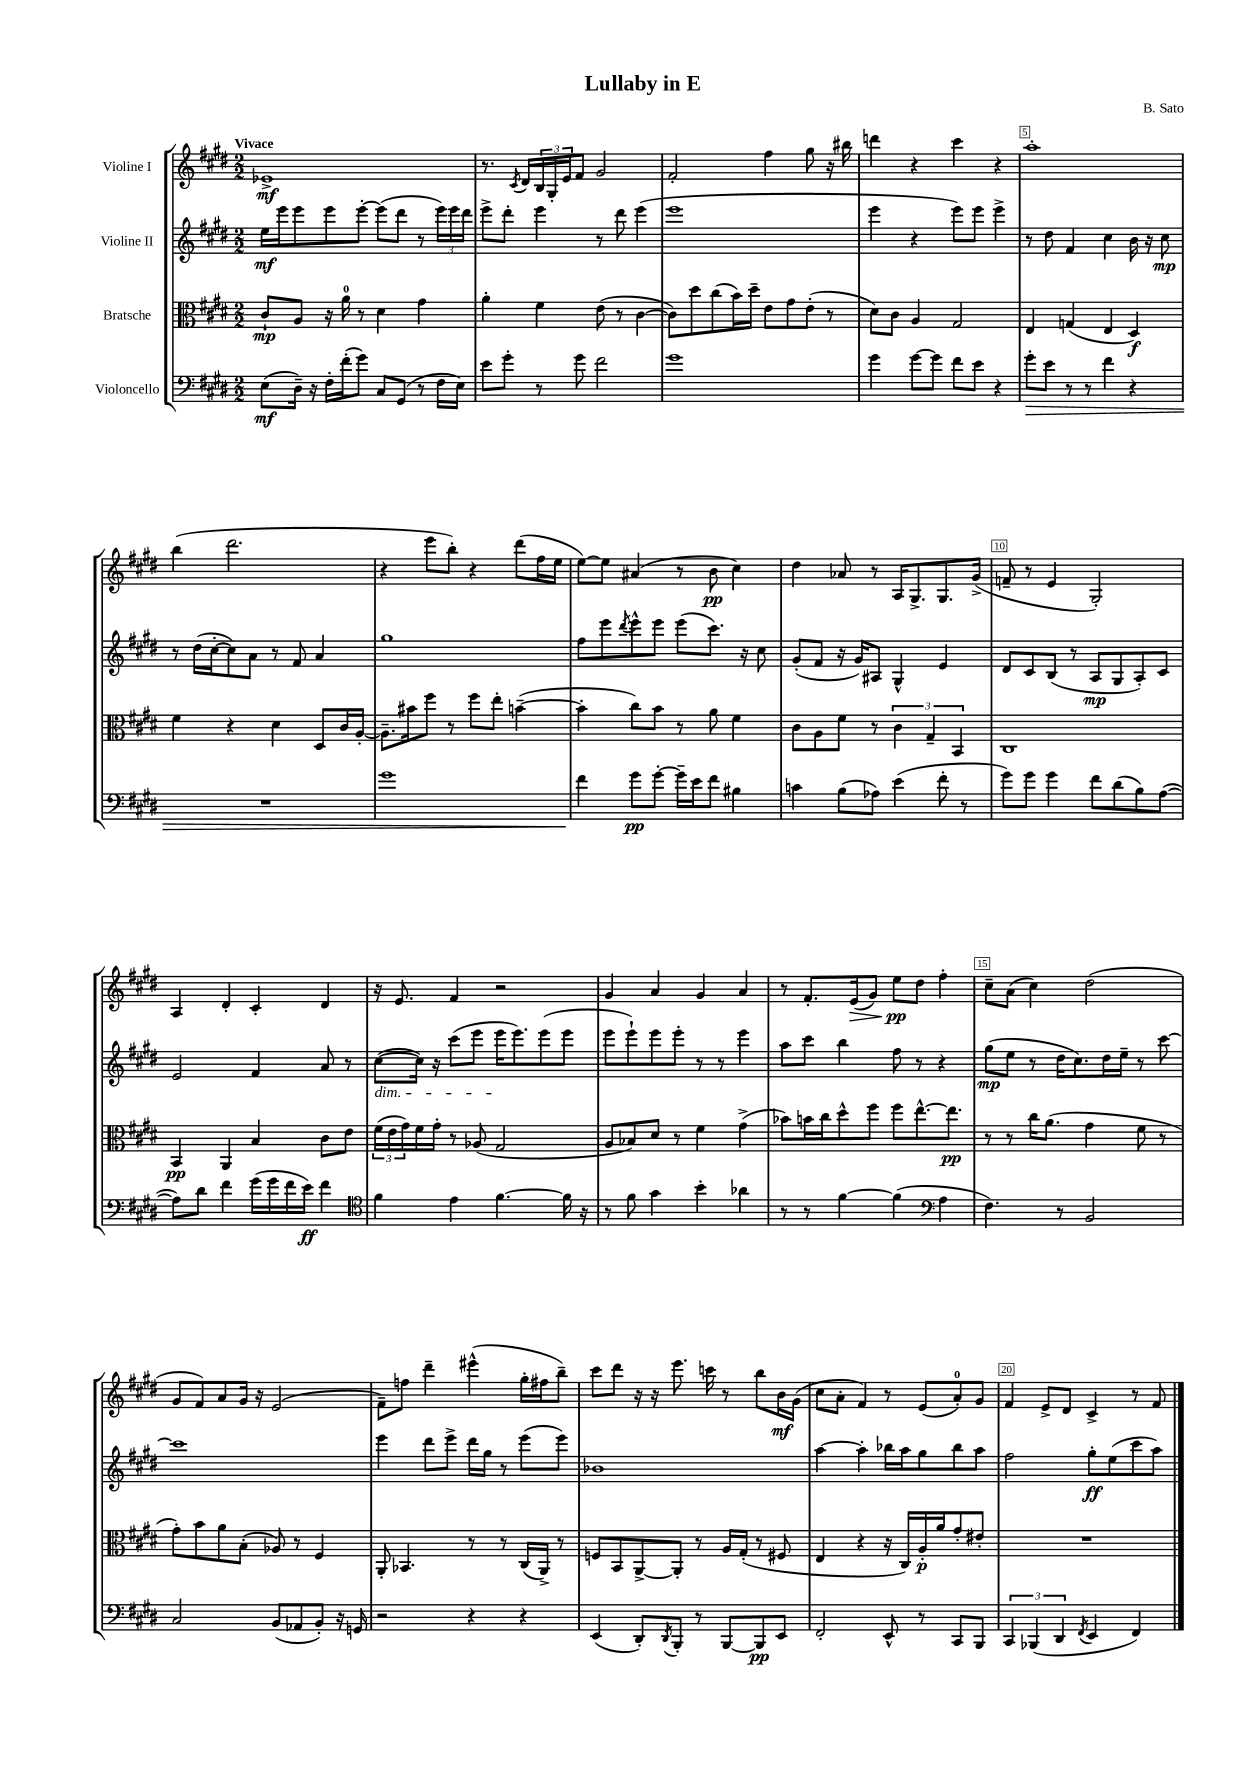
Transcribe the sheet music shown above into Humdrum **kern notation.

**kern	**dynam	**kern	**dynam	**kern	**dynam	**kern	**dynam
*part4	*part4	*part3	*part3	*part2	*part2	*part1	*part1
*staff4	*staff4	*staff3	*staff3	*staff2	*staff2	*staff1	*staff1
*I"Violoncello	*	*I"Bratsche	*	*I"Violine II	*	*I"Violine I	*
*clefF4	*	*clefC3	*	*clefG2	*	*clefG2	*
*k[f#c#g#d#]	*	*k[f#c#g#d#]	*	*k[f#c#g#d#]	*	*k[f#c#g#d#]	*
*M2/2	*	*M2/2	*	*M2/2	*	*M2/2	*
=1	=1	=1	=1	=1	=1	=1	=1
!	!	!	!	!	!	!LO:TX:a:B:t=Vivace	!
(8E\L	mf	8c#`/L	mp	16ee\LL	mf	1e-X^	mf
.	.	.	.	16eee\J	.	.	.
16D#~\Jk)	.	8A/J	.	8eee\	.	.	.
16r	.	.	.	.	.	.	.
16F#'\LL	.	16r	.	8eee\	.	.	.
(16f#'\J	.	16a\	.	.	.	.	.
8g#\J)	.	8r	.	[8eee'\J	.	.	.
8C#/L	.	4d#\	.	(8eee\L]	.	.	.
(8GG#/J	.	.	.	8ddd#\J	.	.	.
8r	.	4g#\	.	8r	.	.	.
16F#\LL	.	.	.	24eee\LL)	.	.	.
.	.	.	.	24eee\	.	.	.
16E\JJ)	.	.	.	.	.	.	.
.	.	.	.	24ddd#\JJ	.	.	.
=2	=2	=2	=2	=2	=2	=2	=2
8e\L	.	4a'\	.	8eee^\L	.	8.r	.
8g#'\J	.	.	.	8ddd#'\J	.	.	.
.	.	.	.	.	.	8qc#/	.
.	.	.	.	.	.	16d#/LL	.
8r	.	4f#\	.	4eee\	.	24B/	.
.	.	.	.	.	.	24G#'/	.
.	.	.	.	.	.	24e/J	.
8g#\	.	.	.	.	.	8f#/J	.
2f#\	.	(8e\	.	8r	.	2g#/	.
.	.	8r	.	8ddd#\	.	.	.
.	.	[4c#\	.	(4eee\	.	.	.
=3	=3	=3	=3	=3	=3	=3	=3
1g#	.	8c#\L])	.	1eee	.	2f#'/	.
.	.	8dd#\	.	.	.	.	.
.	.	(8cc#\	.	.	.	.	.
.	.	16b\L)	.	.	.	.	.
.	.	16dd#~\JJ	.	.	.	.	.
.	.	8e\L	.	.	.	4ff#\	.
.	.	8g#\	.	.	.	.	.
.	.	(8e'\J	.	.	.	8gg#\	.
.	.	8r	.	.	.	16r	.
.	.	.	.	.	.	16bb#X\	.
=4	=4	=4	=4	=4	=4	=4	=4
4g#\	.	8d#\L)	.	4eee\	.	4dddn\	.
.	.	8c#\J	.	.	.	.	.
[8g#\L	.	4A/	.	4r	.	4r	.
8g#\J]	.	.	.	.	.	.	.
8f#\L	.	2G#/	.	8eee\L)	.	4ccc#\	.
8e\J	.	.	.	8eee\J	.	.	.
4r	.	.	.	4eee^\	.	4r	.
=5	=5	=5	=5	=5	=5	=5	=5
!	!LO:HP:b	!	!	!	!	!	!
8g#'\L	>	4E/	.	8r	.	1aa'	.
8e\J	.	.	.	8dd#\	.	.	.
8r	.	(4Gn/	.	4f#/	.	.	.
8r	.	.	.	.	.	.	.
4f#\	.	4E/	.	4cc#\	.	.	.
4r	.	4D#/)	f	16b\	.	.	.
.	.	.	.	16r	.	.	.
.	.	.	.	8cc#\	mp	.	.
!!LO:LB:g=z
=6	=6	=6	=6	=6	=6	=6	=6
1r	.	4f#\	.	8r	.	(4bb\	.
.	.	.	.	(16dd#\LL	.	.	.
.	.	.	.	[16cc#'\J	.	.	.
.	.	4r	.	8cc#\])	.	2.ddd#\	.
.	.	.	.	8a\J	.	.	.
.	.	4d#\	.	8r	.	.	.
.	.	.	.	8f#/	.	.	.
.	.	8D#/L	.	4a/	.	.	.
.	.	16c#/L	.	.	.	.	.
.	.	[16A'/JJ	.	.	.	.	.
=7	=7	=7	=7	=7	=7	=7	=7
1g#	.	8.A~\L]	.	1gg#	.	4r	.
.	.	16b#X\k	.	.	.	.	.
.	.	8ff#\J	.	.	.	8eee\L	.
.	.	8r	.	.	.	8bb'\J)	.
.	.	8ff#\L	.	.	.	4r	.
.	.	8ee'\J	.	.	.	.	.
.	.	([4bn~\	.	.	.	(8ddd#\L	.
.	.	.	.	.	.	16ff#\L	.
.	.	.	.	.	.	16ee\JJ	.
=8	=8	=8	=8	=8	=8	=8	=8
4f#\	.	4b'\]	.	8ff#\L	.	[8ee\L)	.
.	.	.	.	8eee\	.	8ee\J]	.
.	.	.	.	8qddd#/	.	.	.
8g#\L	] pp	8cc#\L)	.	8eee^^\	.	(4a#X/	.
[8g#'\J	.	8b\J	.	8eee\J	.	.	.
16g#~\LL]	.	8r	.	(8eee\L	.	8r	.
16e\J	.	.	.	.	.	.	.
8f#\J	.	8a\	.	8.ccc#\J)	.	8b\	pp
4B#X\	.	4f#\	.	.	.	4cc#\)	.
.	.	.	.	16r	.	.	.
.	.	.	.	8cc#\	.	.	.
=9	=9	=9	=9	=9	=9	=9	=9
4cn\	.	8c#\L	.	(8g#'/L	.	4dd#\	.
.	.	8A\	.	8f#/J	.	.	.
(8B\L	.	8f#\J	.	16r	.	8a-X/	.
.	.	.	.	16g#/KL)	.	.	.
8A-X\J)	.	8r	.	8A#X/J	.	8r	.
(4e\	.	6c#\	.	4G#^^/	.	16A/KL	.
.	.	.	.	.	.	8.G#^/	.
.	.	6G#~/	.	.	.	.	.
8f#'\	.	.	.	4e/	.	8.G#/	.
.	.	6BB/	.	.	.	.	.
8r	.	.	.	.	.	.	.
.	.	.	.	.	.	(16g#^/Jk	.
=10	=10	=10	=10	=10	=10	=10	=10
8g#\L)	.	1C#	.	8d#/L	.	8fn~/	.
8g#\J	.	.	.	8c#/	.	8r	.
4g#\	.	.	.	(8B/J	.	4e/	.
.	.	.	.	8r	.	.	.
8f#\L	.	.	.	8A/L	mp	2G#'/)	.
(8d#\	.	.	.	8G#/	.	.	.
8B\)	.	.	.	8A'/)	.	.	.
([8A\J	.	.	.	8c#/J	.	.	.
!!LO:LB:g=z
=11	=11	=11	=11	=11	=11	=11	=11
8A\L])	.	4BB/	pp	2e/	.	4A/	.
8d#\J	.	.	.	.	.	.	.
4f#\	.	4AA/	.	.	.	4d#'/	.
(16g#\LL	.	4B/	.	4f#/	.	4c#'/	.
16g#\	.	.	.	.	.	.	.
16f#\	.	.	.	.	.	.	.
16e\JJ)	ff	.	.	.	.	.	.
4f#\	.	8c#\L	.	8a/	.	4d#/	.
.	.	8e\J	.	8r	.	.	.
=12	=12	=12	=12	=12	=12	=12	=12
*clefC4	*	*	*	*	*	*	*
!	!	!	!	!LO:TX:b:i:t=dim.	!	!	!
4f#\	.	(24f#\LL	.	([8cc#\L	.	16r	.
.	.	24e\	.	.	.	.	.
.	.	.	.	.	.	8.e/	.
.	.	24g#\)	.	.	.	.	.
.	.	16f#\	.	16cc#\Jk])	.	.	.
.	.	16g#'\JJ	.	16r	.	.	.
4e\	.	8r	.	(8ccc#\L	.	4f#/	.
.	.	(8A-X/	.	8eee\J	.	.	.
[4.f#\	.	2G#/	.	16eee\KL	.	2r	.
.	.	.	.	8.eee\)	.	.	.
.	.	.	.	(8eee\	.	.	.
16f#\]	.	.	.	8eee\J	.	.	.
16r	.	.	.	.	.	.	.
=13	=13	=13	=13	=13	=13	=13	=13
8r	.	8A/L	.	8eee\L	.	4g#/	.
8f#\	.	8B-X/)	.	8eee`\)	.	.	.
4g#\	.	8d#/J	.	8eee\	.	4a/	.
.	.	8r	.	8eee'\J	.	.	.
4b'\	.	4f#\	.	8r	.	4g#/	.
.	.	.	.	8r	.	.	.
4a-X\	.	(4g#^\	.	4eee\	.	4a/	.
=14	=14	=14	=14	=14	=14	=14	=14
8r	.	8b-X\L)	.	8aa\L	.	8r	.
8r	.	16bn\L	.	8ccc#\J	.	8.f#'/L	.
.	.	16cc#\J	.	.	.	.	.
[4f#\	.	8dd#^^\	.	4bb\	.	.	.
!	!	!	!	!	!	!	!LO:HP:b
.	.	.	.	.	.	(16e/k	>
.	.	8ff#\J	.	.	.	8g#/J)	.
(4f#\]	.	8ff#\L	.	8ff#\	.	8ee\L	pp
.	.	[8.ee^^\	.	8r	.	8dd#\J	]
*clefF4	*	*	*	*	*	*	*
4A\	.	.	.	4r	.	4ff#'\	.
.	.	8.ee\J]	pp	.	.	.	.
=15	=15	=15	=15	=15	=15	=15	=15
4.F#\)	.	8r	.	(8gg#\L	mp	8cc#~\L	.
.	.	8r	.	8ee\J	.	(8a\J	.
.	.	16cc#\KL	.	8r	.	4cc#\)	.
.	.	(8.a\J	.	.	.	.	.
8r	.	.	.	16dd#\KL	.	.	.
.	.	.	.	8.cc#\)	.	.	.
2BB/	.	4g#\	.	.	.	(2dd#\	.
.	.	.	.	16dd#\L	.	.	.
.	.	.	.	16ee~\JJ	.	.	.
.	.	8f#\	.	8r	.	.	.
.	.	8r	.	[8ccc#\	.	.	.
!!LO:LB:g=z
=16	=16	=16	=16	=16	=16	=16	=16
2C#/	.	8g#'\L)	.	1ccc#]	.	8g#/L	.
.	.	8b\	.	.	.	8f#/)	.
.	.	8a\	.	.	.	8a/	.
.	.	(8B'\J	.	.	.	16g#/Jk	.
.	.	.	.	.	.	16r	.
(8BB/L	.	8A-X/)	.	.	.	(2e/	.
8AA-X/	.	8r	.	.	.	.	.
8BB'/J)	.	4F#/	.	.	.	.	.
16r	.	.	.	.	.	.	.
16GGn/	.	.	.	.	.	.	.
=17	=17	=17	=17	=17	=17	=17	=17
2r	.	8AA'/	.	4eee\	.	8f#~\L)	.
.	.	4.BB-X/	.	.	.	8ffn\J	.
.	.	.	.	8ddd#\L	.	4ddd#~\	.
.	.	.	.	8eee^\J	.	.	.
4r	.	8r	.	16ddd#\LL	.	(4eee#X^^\	.
.	.	.	.	16gg#\JJ	.	.	.
.	.	8r	.	8r	.	.	.
4r	.	(16C#/LL	.	(8eee\L	.	16gg#'\LL	.
.	.	16AA^/JJ)	.	.	.	16ff#X\J	.
.	.	8r	.	8eee\J)	.	8bb~\J)	.
=18	=18	=18	=18	=18	=18	=18	=18
(4EE/	.	8Fn/L	.	1b-X	.	8ccc#\L	.
.	.	8BB/	.	.	.	8ddd#\J	.
8DD#'/L)	.	[8AA^/	.	.	.	16r	.
.	.	.	.	.	.	16r	.
8qDD#/	.	.	.	.	.	.	.
8BBB'/J	.	8AA'/J]	.	.	.	8.eee\	.
8r	.	8r	.	.	.	.	.
.	.	.	.	.	.	16cccn\	.
[8BBB/L	.	16A/LL	.	.	.	8r	.
.	.	(16G#'/JJ	.	.	.	.	.
8BBB/]	pp	8r	.	.	.	8bb\L	.
8EE/J	.	8F#X/	.	.	.	16b\L	mf
.	.	.	.	.	.	(16g#\JJ	.
=19	=19	=19	=19	=19	=19	=19	=19
2FF#'/	.	4E/	.	[4aa\	.	8cc#\L	.
.	.	.	.	.	.	8a'\J	.
.	.	4r	.	4aa'\]	.	4f#/)	.
8EE^^/	.	16r	.	16bb-X\LL	.	8r	.
.	.	16C#/LL)	.	16aa\J	.	.	.
8r	.	16A'/	p	8gg#\	.	(8e/L	.
.	.	16a/J	.	.	.	.	.
8CC#/L	.	8g#'/	.	8bb-\	.	8a'/)	.
8BBB/J	.	8e#X'/J	.	8aa\J	.	8g#/J	.
=20	=20	=20	=20	=20	=20	=20	=20
6CC#/	.	1r	.	2ff#\	.	4f#/	.
(6BBB-X/	.	.	.	.	.	.	.
.	.	.	.	.	.	8e^/L	.
6DD#/	.	.	.	.	.	.	.
.	.	.	.	.	.	8d#/J	.
8qFF#/	.	.	.	.	.	.	.
4EE/	.	.	.	8gg#'\L	ff	4c#^/	.
.	.	.	.	(8ee\	.	.	.
4FF#/)	.	.	.	8ccc#\	.	8r	.
.	.	.	.	8aa\J)	.	8f#/	.
==	==	==	==	==	==	==	==
*-	*-	*-	*-	*-	*-	*-	*-
